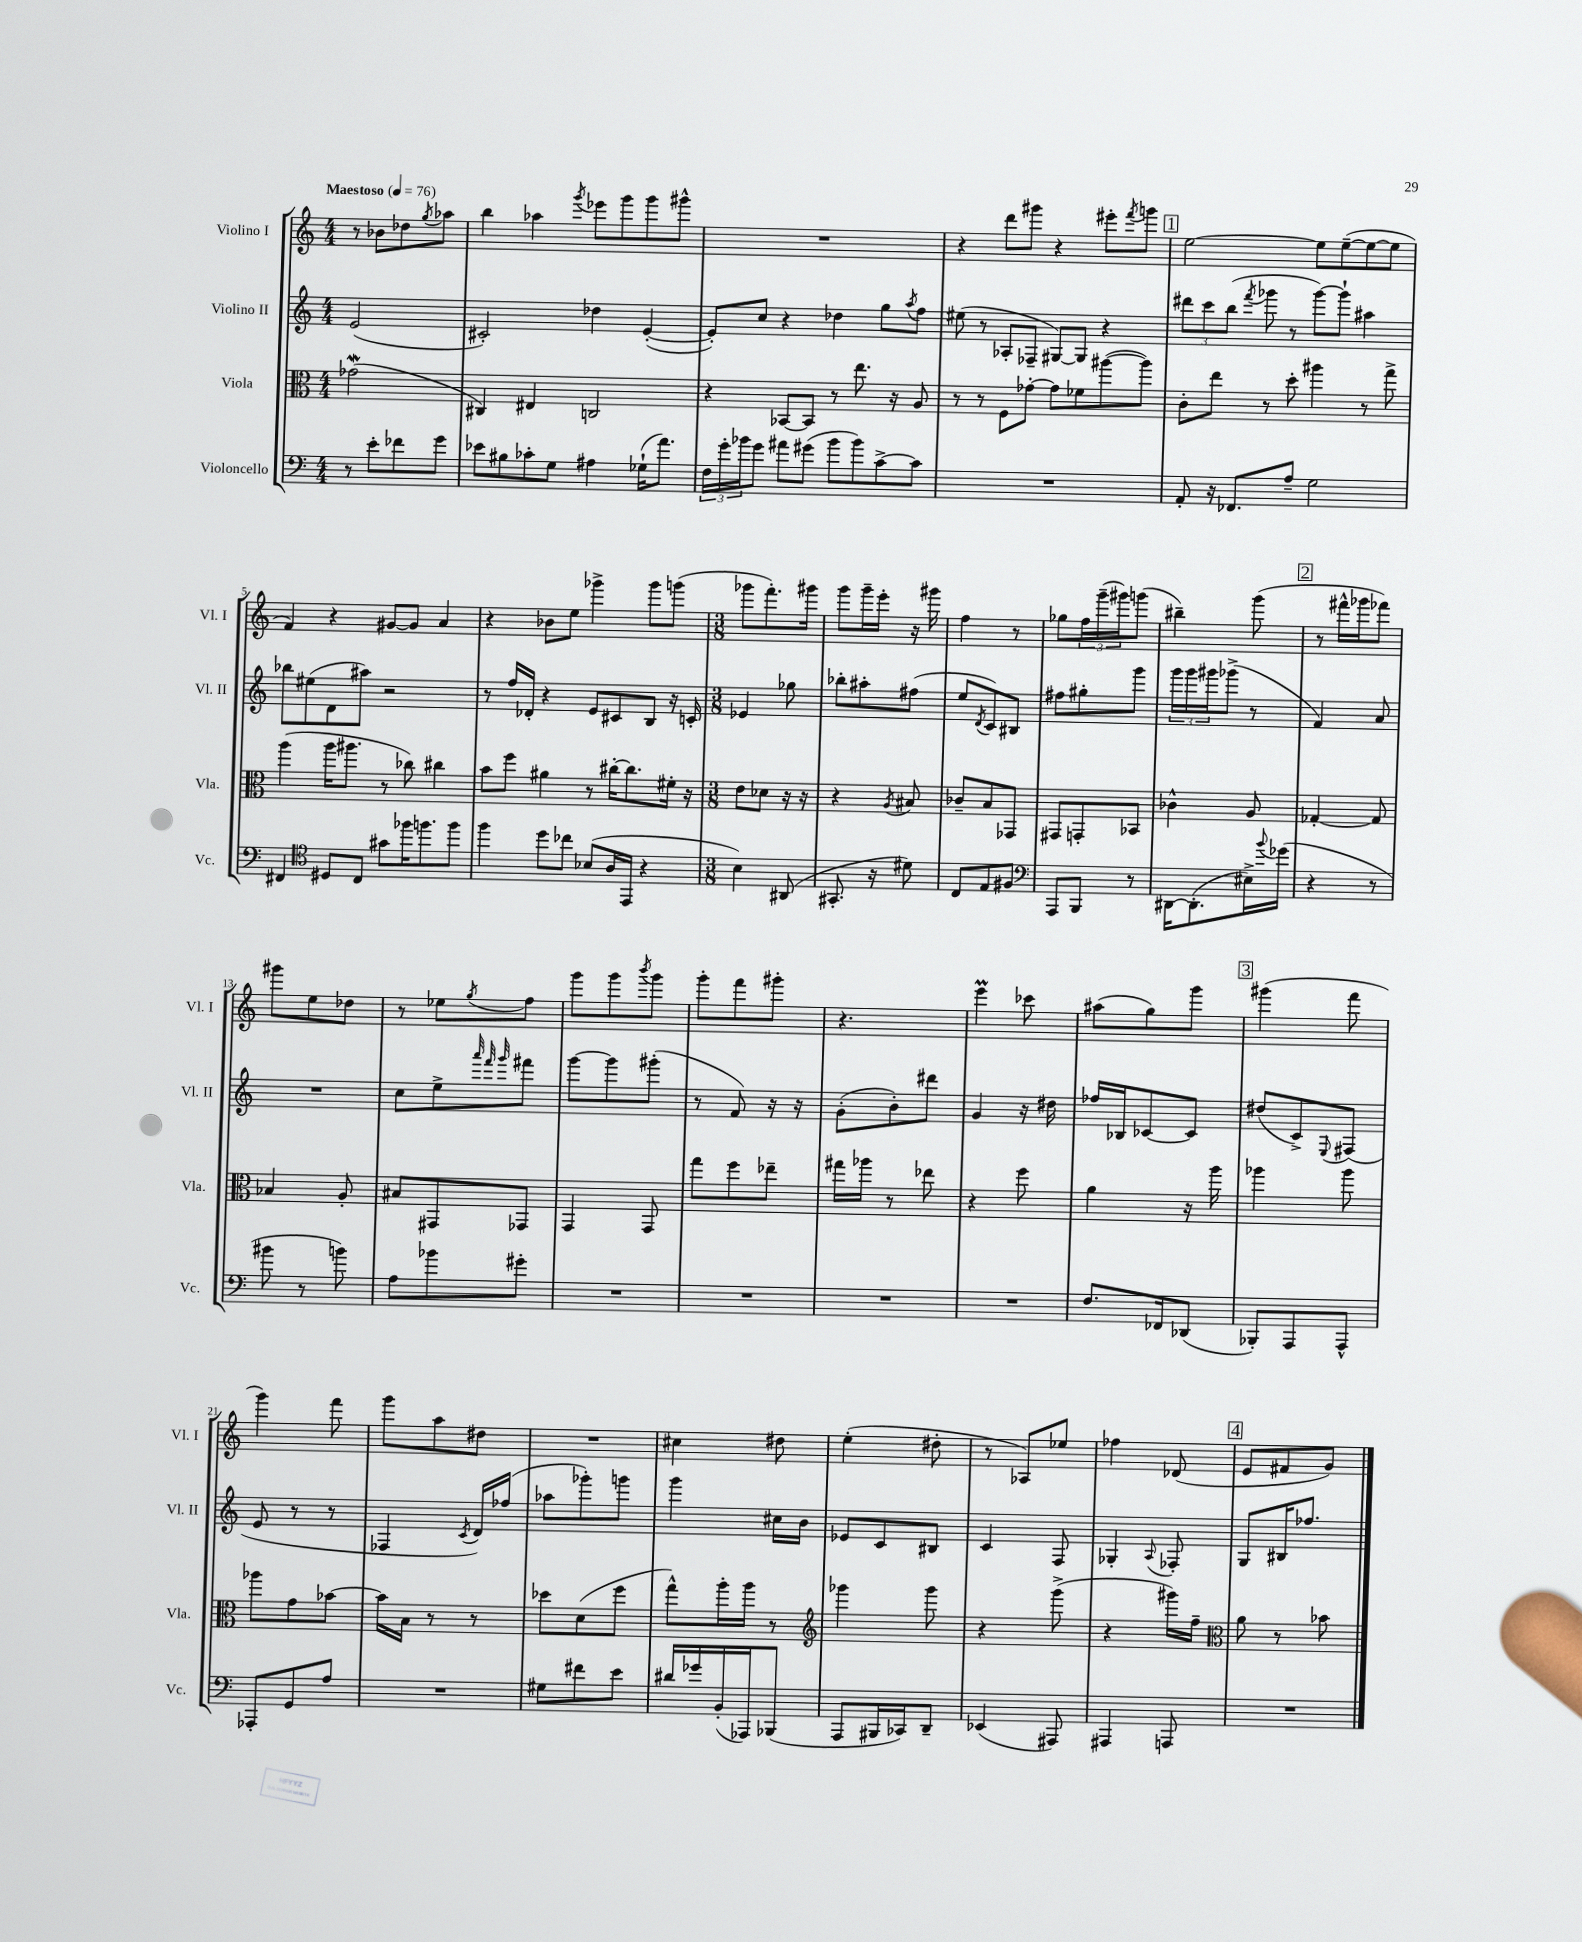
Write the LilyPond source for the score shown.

<<
\new StaffGroup <<
\new Staff = "s0" \with { instrumentName = "Violino I" shortInstrumentName = "Vl. I" } {
    \clef treble \key c \major \numericTimeSignature \time 4/4 \partial 2 \tempo "Maestoso" 4 = 76
    r8 bes'8 des''8 \acciaccatura { g''8 } aes''8 |
    b''4 aes''4 \acciaccatura { g'''8 } ees'''8 g'''8 g'''8 gis'''8-^ |
    R1 |
    r4 d'''8 gis'''8 r4 eis'''8-. \acciaccatura { f'''8 } g'''8 |
    \mark \markup { \box "1" } e''2~ e''8 e''8~--( e''8~ e''8 |
    f'4) r4 gis'8~ gis'8 a'4 |
    r4 bes'8 e''8 ges'''4-> ges'''8 g'''8( |
    \numericTimeSignature \time 3/8 ges'''8 f'''8.-.) gis'''16 |
    g'''8 g'''16-- e'''16-. r16 gis'''16 |
    f''4 r8 |
    ges''8 \tuplet 3/2 { f''16 g'''16--( gis'''16) } g'''8( |
    bis''4--) g'''8( |
    \mark \markup { \box "2" } r8 fis'''16-^ ges'''16 fes'''8) |
    gis'''8 e''8 des''8 |
    r8 ees''8 \acciaccatura { g''8 } f''8 |
    g'''8 g'''8 \acciaccatura { b'''8 } g'''8 |
    g'''8-. f'''8 gis'''8-. |
    r4. |
    e'''4\prall ces'''8 |
    ais''8( g''8) g'''8 |
    \mark \markup { \box "3" } gis'''4( f'''8 |
    g'''4) f'''8 |
    g'''8 a''8 dis''8 |
    R4. |
    cis''4 dis''8 |
    e''4-.( dis''8-. |
    r8 aes8) ees''8 |
    fes''4 des'8( |
    \mark \markup { \box "4" } e'8 fis'8 g'8) \bar "|." |
}
\new Staff = "s1" \with { instrumentName = "Violino II" shortInstrumentName = "Vl. II" } {
    \clef treble \key c \major \numericTimeSignature \time 4/4 \partial 2
    e'2( |
    cis'2-.) des''4 e'4~-.( |
    e'8-.) c''8 r4 des''4 g''8 \acciaccatura { a''8 } f''8 |
    eis''8( r8 aes8-. fes8-- gis8~) gis8 r4 |
    \mark \markup { \box "1" } \tuplet 3/2 { dis'''8 c'''8 b''8( } \acciaccatura { f'''8 } ges'''8 r8 ges'''8~) ges'''8-! ais''4 |
    bes''8 eis''8( d'8 ais''8) r2 |
    r8 f''16 des'16-. r4 e'8 cis'8 b8 r16 c'16-. |
    \numericTimeSignature \time 3/8 ees'4 ges''8 |
    bes''8-. ais''8-. fis''8( |
    e''8 \acciaccatura { d'8 } c'8) bis8 |
    fis''8 gis''8-. g'''8 |
    \tuplet 3/2 { g'''16 g'''16 gis'''16 } ges'''8->( r8 |
    \mark \markup { \box "2" } f'4) a'8 |
    R4. |
    c''8 e''8-> \grace { a'''32 f'''32 g'''32 } fis'''8 |
    g'''8~ g'''8 gis'''8-.( |
    r8 f'8) r16 r16 |
    g'8-.( b'8-.) dis'''8 |
    g'4 r16 dis''16 |
    fes''16 bes16 ces'8~ ces'8 |
    \mark \markup { \box "3" } dis''8( c'8->) \appoggiatura { e8 } fis8( |
    e'8 r8 r8 |
    fes4 \acciaccatura { c'8 } d'16) fes''16( |
    aes''8 ges'''8-.) g'''8 |
    g'''4 cis''16 b'16 |
    ees'8 c'8 bis8 |
    c'4 f8 |
    ges4-. \appoggiatura { a8 } fes8-. |
    \mark \markup { \box "4" } g8 bis16 fes''8. \bar "|." |
}
\new Staff = "s2" \with { instrumentName = "Viola" shortInstrumentName = "Vla." } {
    \clef alto \key c \major \numericTimeSignature \time 4/4 \partial 2
    ges'2\mordent( |
    cis4) eis4 c2 |
    r4 bes,8~ bes,8 r8 e''8. r16 a8 |
    r8 r8 f8 ges'8~-. ges'8 fes'8 ais''8~( ais''8) |
    \mark \markup { \box "1" } c'8-. e''8 r8 d''8-. ais''4 r8 g''8-> |
    a''4( a''16 ais''8. r8 ces''8) cis''4 |
    b'8 f''8 ais'4 r8 cis''16~-. cis''8. fis'16-. r16 |
    \numericTimeSignature \time 3/8 e'8 des'8 r16 r16 |
    r4 \acciaccatura { a8 } bis8 |
    ces'8-- b8 ges,8 |
    gis,8 g,8-. bes,8 |
    ces'4-^ a8 |
    \mark \markup { \box "2" } ges4~-. ges8 |
    bes4 a8-. |
    bis8 gis,8 ges,8 |
    g,4 g,8 |
    g''8 f''8 ees''8-- |
    gis''16 aes''16 r8 ees''8 |
    r4 f''8 |
    a'4 r16 a''16 |
    \mark \markup { \box "3" } aes''4 aes''8 |
    aes''8 g'8 bes'8~ |
    bes'16 b16 r8 r8 |
    des''8 d'8( f''8 |
    g''8-^) a''16-. a''16 r8 |
    \clef treble ges'''4 ges'''8 |
    r4 g'''8->( |
    r4 gis'''16) f''16-- |
    \mark \markup { \box "4" } \clef alto a'8 r8 bes'8 \bar "|." |
}
\new Staff = "s3" \with { instrumentName = "Violoncello" shortInstrumentName = "Vc." } {
    \clef bass \key c \major \numericTimeSignature \time 4/4 \partial 2
    r8 e'8-. fes'8 g'8 |
    ees'8 bis8 ces'8-. g8 ais4 ges16-!( a'8.) |
    \tuplet 3/2 { f16 g'16-. bes'16 } g'8 ais'8 gis'8( bes'8 bes'8) c'8~-> c'8 |
    R1 |
    \mark \markup { \box "1" } a,8-. r16 fes,8. a8-- g2 |
    fis,4 \clef tenor dis8 c8 gis'8 fes''16 f''8. f''8 |
    f''4 d''8 ces''8 bes8( a16 e,16 r4 |
    \numericTimeSignature \time 3/8 b4) ais,8( |
    gis,8.-. r16 dis'8) |
    c8 e8 fis8 |
    \clef bass a,,8 b,,8 r8 |
    dis,16~ dis,8.-.( eis16->) \appoggiatura { b'8 } ges'16( |
    \mark \markup { \box "2" } r4 r8 |
    bis'8 r8 b'8) |
    a8 bes'8 gis'8-. |
    R4. |
    R4. |
    R4. |
    R4. |
    f8. fes,16 des,8( |
    \mark \markup { \box "3" } bes,,8-.) a,,8 a,,8-^ |
    aes,,8-. g,8 a8 |
    R4. |
    gis8 fis'8 e'8 |
    dis'16 ges'16 b,16-.( aes,,16) bes,,8( |
    a,,8 bis,,16 ces,16) d,8-- |
    ees,4( ais,,8) |
    ais,,4 a,,8 |
    \mark \markup { \box "4" } R4. \bar "|." |
}
>>
>>
